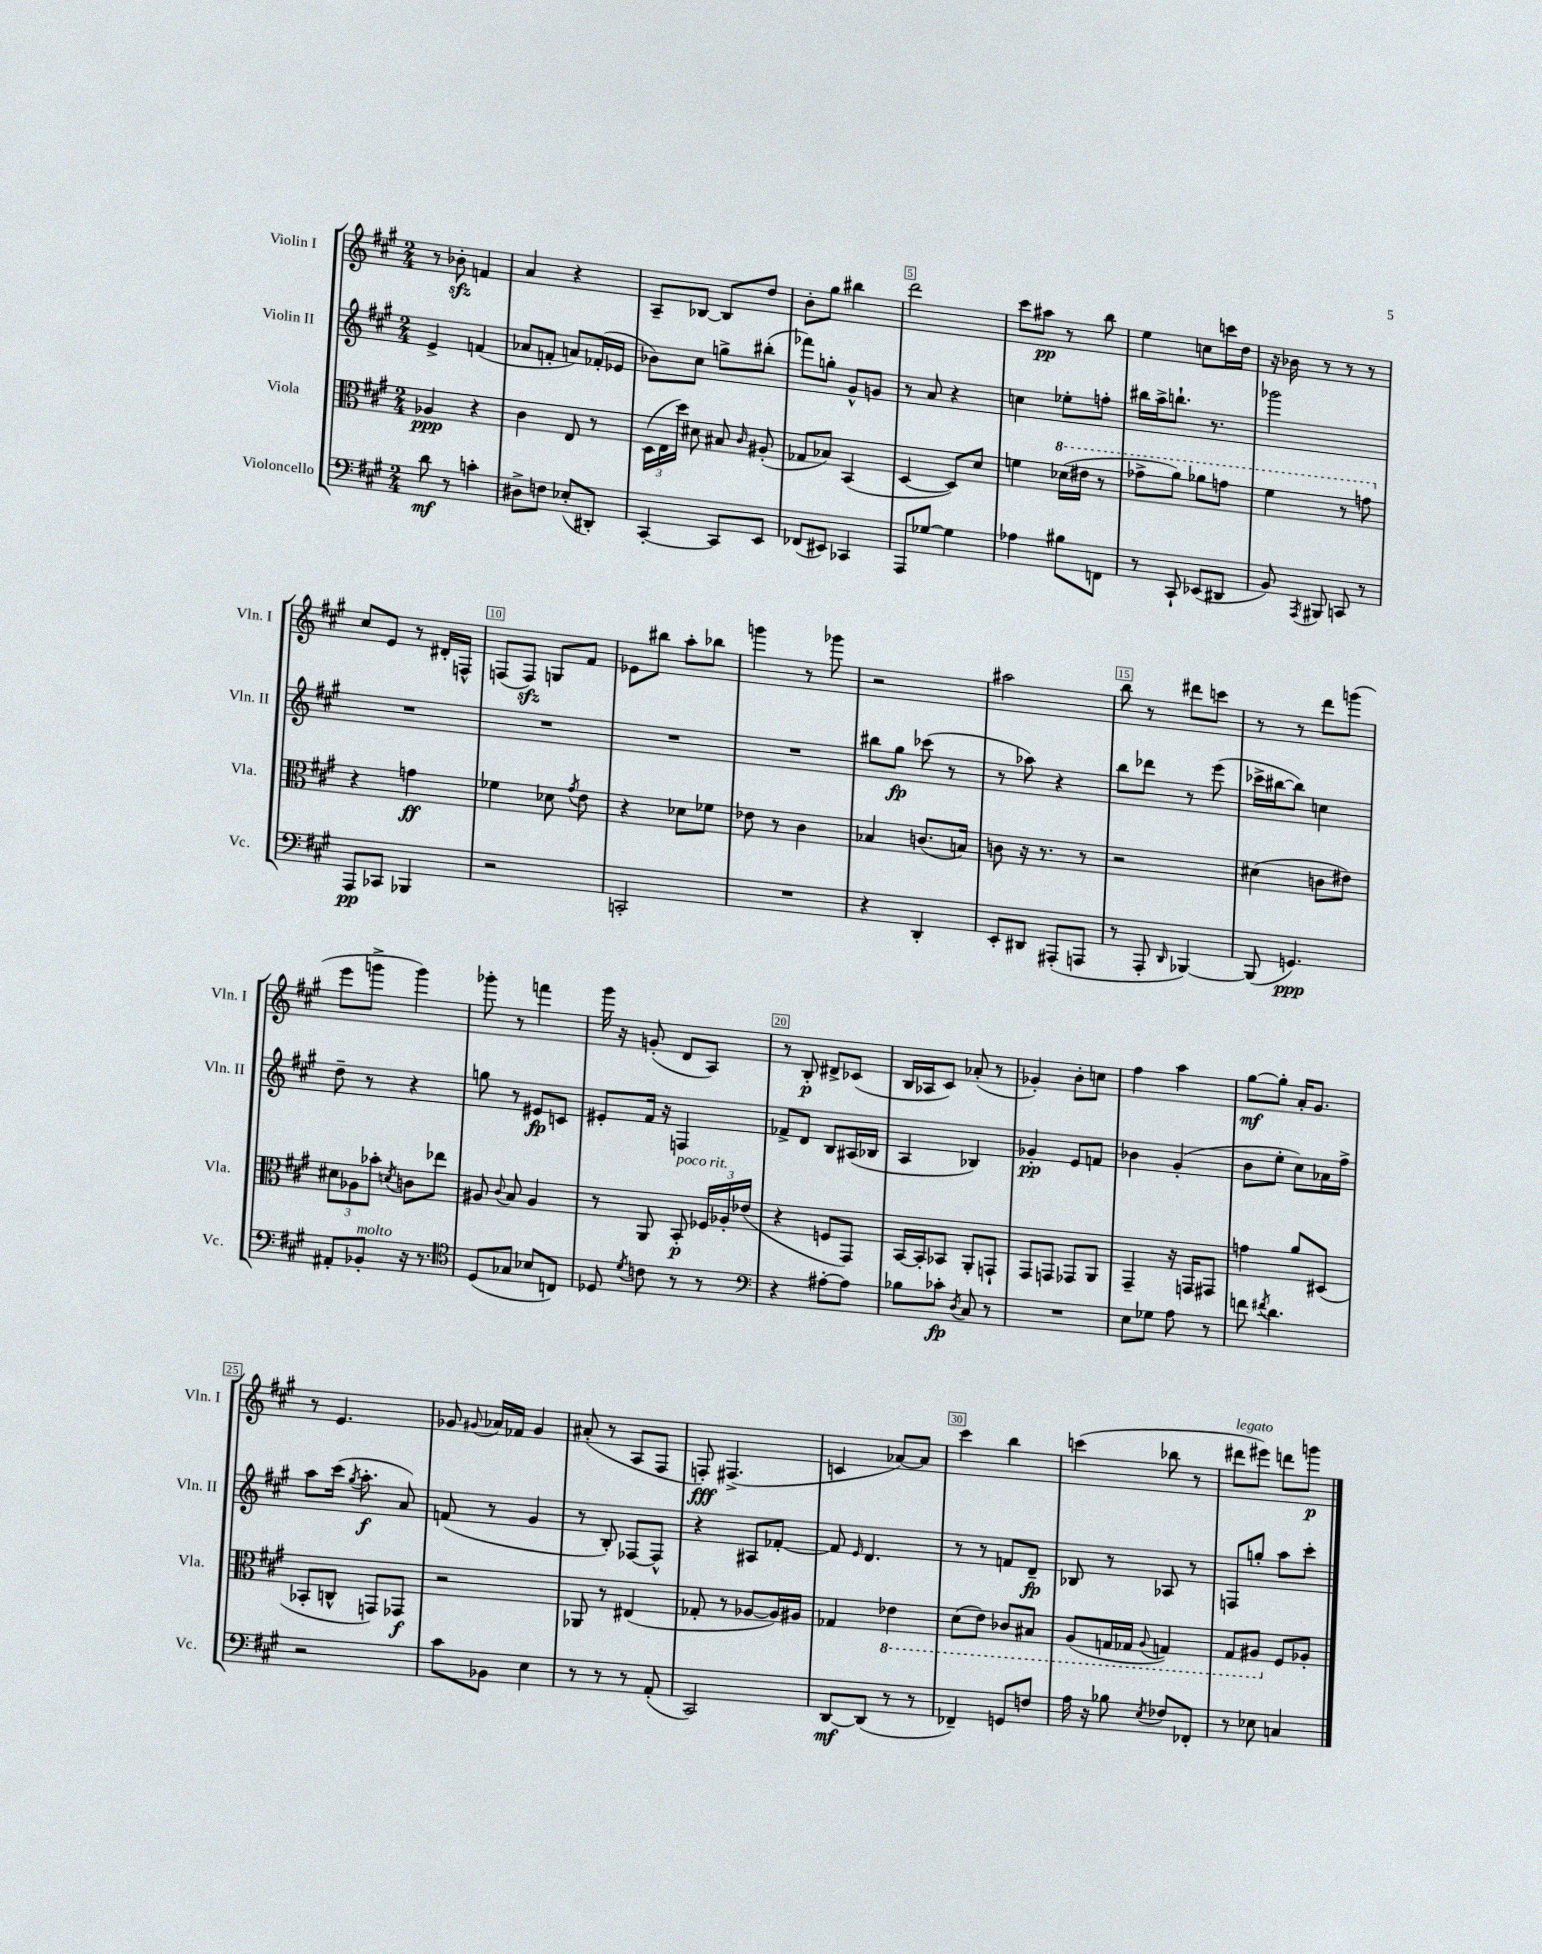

**kern	**kern	**kern	**kern
*staff4	*staff3	*staff2	*staff1
*clefF4	*clefC3	*clefG2	*clefG2
*k[f#c#g#]	*k[f#c#g#]	*k[f#c#g#]	*k[f#c#g#]
*M2/4	*M2/4	*M2/4	*M2/4
8d	4A-	4e^	8r
8r	.	.	8b-'
4c'	4r	(4f	4f
=	=	=	=
8D#^	4c#	8a-	4a
8F	.	8f'	.
(8E-'	8E	8a)	4r
8DD#')	8r	(16f-'	.
.	.	16e-	.
=	=	=	=
[4CC#'	(24D	8b-)	8A~
.	24E	.	.
.	24dd)	.	.
.	8d#	8cc#	[8B-
8CC#]	8B#	8gg^	8B-]
.	16qqc#	.	.
8EE	(8A#'	(8bb#'	8dd
=	=	=	=
(8FF-	8G-	8fff-)	8b'
8EE#)	8B-)	8gg'	8gg#
4CC-	(4BB	8g#^^	4bb#
.	.	8g	.
=	=	=	=
8AAA	[4D	8r	2ddd
[8G-	.	8a	.
4G-]	8D])	4r	.
.	8d	.	.
=	=	=	=
4A-	4f	4cc	8ccc#
.	.	.	8aa#
8B#	(16dd-	8ee-'	8r
.	16ee#	.	.
8FF	8r	8ff'	8bb
=	=	=	=
8r	8gg-^	16bb#	4ee
.	.	16aa^	.
8CC#`	8aa)	8.bb`	.
(8EE-	8aa-	.	8cc
.	.	8.r	.
8DD#	8gg	.	16ccc
.	.	.	16dd
=	=	=	=
8BB)	4ff#	2ggg-	16r
.	.	.	16b-
8qAAA	.	.	.
8BBB#	.	.	8r
8CC	8r	.	8r
8r	8gg	.	8r
=	=	=	=
8AAA	4r	2r	8cc#
8CC-	.	.	8e
4BBB-	4g	.	8r
.	.	.	16d#'
.	.	.	16F^^
=	=	=	=
2r	4f-	2r	(8F
.	.	.	8F)
.	8d-	.	8G
.	8qg#	.	.
.	8e	.	8f#
=	=	=	=
2CC'	4r	2r	8e-
.	.	.	8bb#
.	8d-	.	8aa'
.	8f-	.	8bb-
=	=	=	=
2r	8e-	2r	4ggg
.	8r	.	.
.	4c#	.	8r
.	.	.	8ggg-
=	=	=	=
4r	4B-	8bb#	2r
.	.	8gg#	.
4DD'	(8.c	(8ccc-	.
.	.	8r	.
.	16B)	.	.
=	=	=	=
8EE'	8c	8r	2aa#
8DD#	16r	8aa-)	.
.	8.r	.	.
(8AAA#'	.	4r	.
8AAA	8r	.	.
=	=	=	=
8r	2r	8bb	8bb
8AAA'	.	8ddd-	8r
16qqDD	.	.	.
[4BBB-)	.	8r	8ddd#
.	.	(8eee	8ccc
=	=	=	=
(8BBB-]	(4d#	16ccc-^	8r
.	.	[16bb#	.
4.GG)	.	8bb#])	8r
.	8c	4cc	8ddd
.	8e#)	.	(8ggg
=	=	=	=
8AA#'	12d#	8dd~	8eee
.	12A-	.	.
8BB-'	.	8r	8ggg^
.	12b-'	.	.
.	8qd	.	.
16r	8c	4r	4ggg)
8.r	.	.	.
.	8ee-	.	.
=	=	=	=
*clefC4	*	*	*
(8D	8A#	8gg	8ggg-'
.	8qqc#	.	.
8G-	8B	8r	8r
8B-	4A#	8e#	4fff
8C)	.	8c	.
=	=	=	=
8D-	8r	8e#'	16ggg#
.	.	.	16r
8qd	.	.	.
8c	8AA	16f#	(8g'
.	.	16r	.
8r	8BB'	4F	8d
8r	24F-	.	8A)
.	24A-'	.	.
.	(24e-	.	.
=	=	=	=
*clefF4	*	*	*
4r	4r	8f-^	8r
.	.	8d	8B'
[8A#'	8F	8B	8d#^
8A#]	8GG#)	(16A#	(8c-
.	.	16B-	.
=	=	=	=
8B-	[16BB	4A	16B
.	16BB']	.	16A-
8c-'	8BB-	.	8c#)
8qD	.	.	.
8C#	8AA'	4B-)	(8a-'
8r	8GG`	.	8r
=	=	=	=
2r	8GG#	4g-'	4g-')
.	8GG	.	.
.	8GG-	8e	8b'
.	8AA	8f	8cc
=	=	=	=
8E	4GG#~	4b-	4ff#
8G-	.	.	.
8A	16r	(4g#'	4aa
.	16GG	.	.
8r	8GG#	.	.
=	=	=	=
8f	4g	8b	[8gg#
8qf#	.	.	.
4.d	.	8ee'	8gg#']
.	8a	8cc#)	16a'
.	.	.	8.g#
.	(8D#	16a-	.
.	.	16ff#^	.
=	=	=	=
2r	8BB-'	8aa	8r
.	8C^^	(16ccc#	4.e
.	.	8qgg#	.
.	.	8.aa'	.
.	8GG)	.	.
.	8GG-	8a)	.
=	=	=	=
8c#	2r	(8f	8g-
.	.	.	8qqg#
8BB-	.	8r	16a-
.	.	.	16f-
4E	.	4g#	4g#
=	=	=	=
8r	8AA-	8r	(8a#'
8r	8r	8B')	8r
8r	(4E#	[8F-	8A
(8AA'	.	8F-^^]	8F#
=	=	=	=
2CC#)	8G-'	4r	8F')
.	8r	.	(4.F#^
.	[8A-	8A#	.
.	16A-])	[8f-'	.
.	16A#	.	.
=	=	=	=
[8DD	4G-	8f-]	4c
.	.	16qqe	.
(8DD]	.	4.d	.
8r	4E-	.	[8a-)
8r	.	.	8a-]
=	=	=	=
4FF-~)	(8D	8r	4ccc#
.	8E)	8r	.
8GG	8C-	8f	4bb
8F	8BB#	8d~	.
=	=	=	=
16A	(8AA	8B-	(4ccc
16r	.	.	.
8B-	16GG	8r	.
.	16GG-	.	.
8qE	8qqAA	.	.
8F-	4GG)	8A-	8bb-
8FF-'	.	8r	8r
=	=	=	=
8r	8GG#	8F	8ddd#
8E-	8AA#	8gg'	8eee#)
4C	8F#	8aa	8ddd
.	8A-'	8ccc#'	8ggg
==	==	==	==
*-	*-	*-	*-
